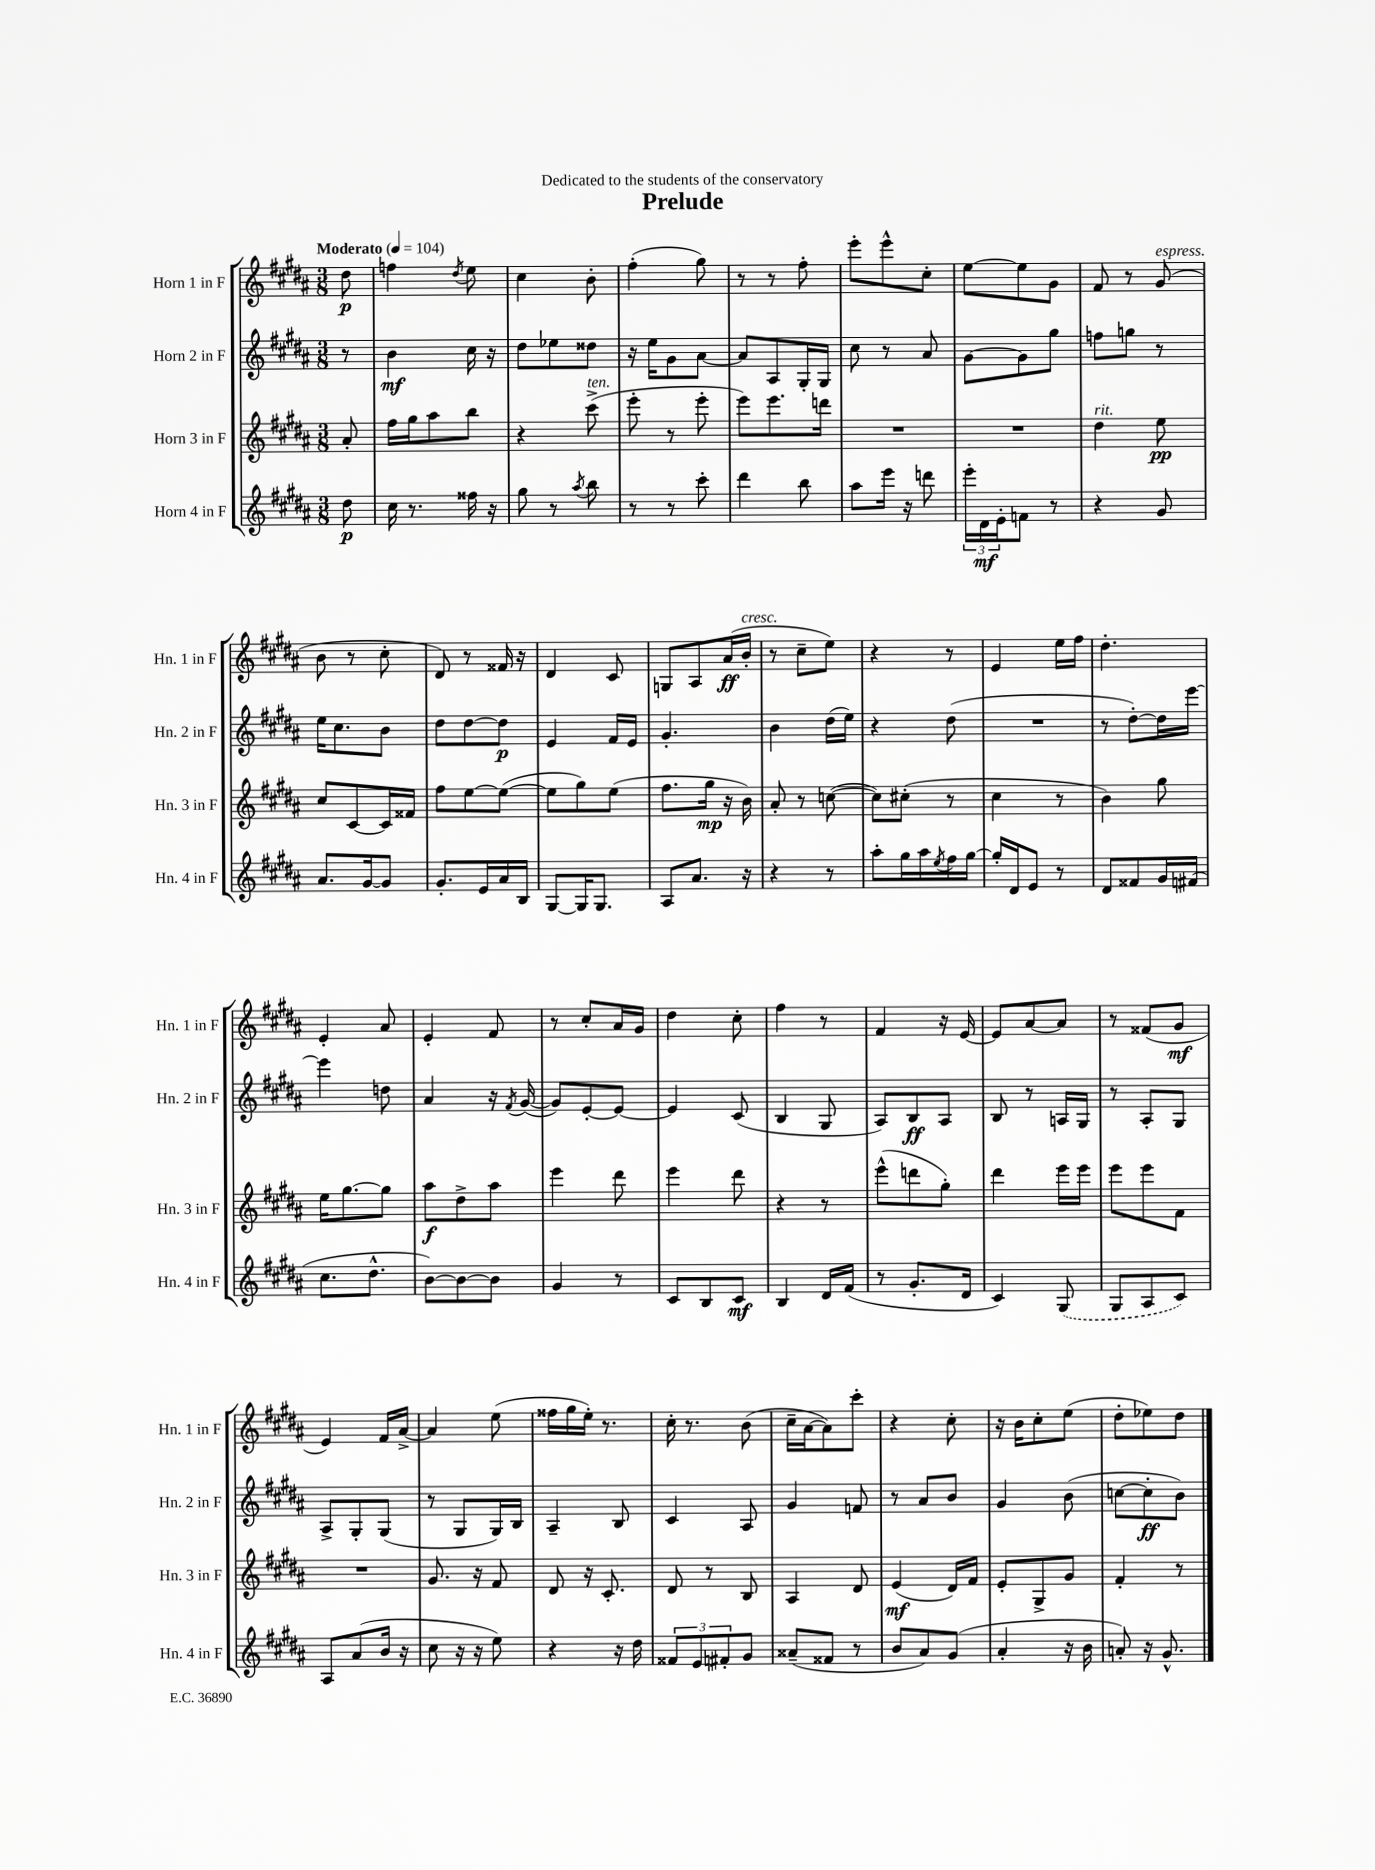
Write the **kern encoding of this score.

**kern	**kern	**kern	**kern
*staff4	*staff3	*staff2	*staff1
*clefG2	*clefG2	*clefG2	*clefG2
*k[f#c#g#d#a#]	*k[f#c#g#d#a#]	*k[f#c#g#d#a#]	*k[f#c#g#d#a#]
*M3/8	*M3/8	*M3/8	*M3/8
*MM104	*MM104	*MM104	*MM104
8dd#	8a#'	8r	8dd#
=	=	=	=
16cc#	16ff#	4b	4ff
8.r	16gg#	.	.
.	8aa#	.	.
.	.	.	8qdd#
16ff##	8bb	16cc#	8ee
16r	.	16r	.
=	=	=	=
8gg#	4r	8dd#	4cc#
8r	.	8ee-	.
8qaa#	.	.	.
8bb	(8ccc#^	8dd##	8b'
=	=	=	=
8r	8eee'	16r	(4ff#'
.	.	16ee	.
8r	8r	8g#	.
8ccc#'	8eee'	[8a#	8gg#)
=	=	=	=
4ddd#	8eee)	8a#]	8r
.	8.eee	8A#	8r
8bb	.	16G#'	8ff#'
.	16ddd	16G#	.
=	=	=	=
8aa#	4.r	8cc#	8eee'
16eee	.	8r	8eee^^
16r	.	.	.
8ddd	.	8a#	8cc#'
=	=	=	=
24eee'	4.r	[8g#	[8ee
24d#	.	.	.
24e'	.	.	.
8f	.	8g#]	8ee]
8r	.	8gg#	8g#
=	=	=	=
4r	4dd#	8ff	8f#
.	.	8gg	8r
8g#	8ee	8r	(8g#
=	=	=	=
8.a#	8cc#	16ee	8b
.	.	8.cc#	.
.	[8c#	.	8r
[16g#	.	.	.
8g#]	16c#]	8b	8cc#'
.	16f##	.	.
=	=	=	=
8.g#'	8ff#	8dd#	8d#)
.	[8ee	[8dd#	8r
16e	.	.	.
16a#	(8ee_	8dd#]	16f##
16B	.	.	16r
=	=	=	=
[8G#	8ee]	4e	4d#
16G#]	8gg#)	.	.
8.G#	.	.	.
.	(8ee	16f#	8c#
.	.	16e	.
=	=	=	=
8A#	8.ff#	4.g#'	8G
8.a#	.	.	8A#
.	16gg#	.	.
.	16r	.	(16a#
16r	16b)	.	16b'
=	=	=	=
4r	8a#'	4b	8r
.	8r	.	8cc#~
8r	([8cc	(16dd#	8ee)
.	.	16ee)	.
=	=	=	=
8aa#'	8cc])	4r	4r
16gg#	(8cc#'	.	.
16aa#	.	.	.
8qee	.	.	.
16ff#	8r	(8dd#	8r
[16gg#	.	.	.
=	=	=	=
16gg#']	4cc#	4.r	4e
16d#	.	.	.
8e	.	.	.
8r	8r	.	16ee
.	.	.	16ff#
=	=	=	=
8d#	4b)	8r	4.dd#'
8f##	.	[8dd#')	.
16g#	8gg#	16dd#]	.
(16f#	.	[16eee	.
=	=	=	=
8.cc#	16ee	4eee]	4e'
.	[8.gg#	.	.
8.dd#^^	.	.	.
.	8gg#]	8dd	8a#
=	=	=	=
[8b)	8aa#	4a#	4e'
8b_	8dd#^	.	.
8b]	8aa#	16r	8f#
.	.	8qf#	.
.	.	([16g#	.
=	=	=	=
4g#	4eee	8g#])	8r
.	.	[8e'	8cc#'
8r	8ddd#	8e_	16a#
.	.	.	16g#
=	=	=	=
8c#	4eee	4e]	4dd#
8B	.	.	.
8c#	8ddd#	(8c#	8cc#'
=	=	=	=
4B	4r	4B	4ff#
16d#	8r	8G#	8r
(16f#	.	.	.
=	=	=	=
8r	(8eee^^	8A#)	4f#
8.g#'	8ddd	8B	.
.	8gg#')	8A#	16r
16d#	.	.	[16e
=	=	=	=
4c#)	4ddd#	8B	8e]
.	.	8r	[8a#
(8G#	16eee	16A	8a#]
.	16eee	16G#	.
=	=	=	=
8G#	8eee	8r	8r
8A#	8eee	8A#'	(8f##
8c#)	8f#	8G#	8g#
=	=	=	=
8A#	4.r	8A#^	4e)
(8a#	.	8G#'	.
16b	.	(8G#	16f#
16r	.	.	[16a#^
=	=	=	=
8cc#	8.g#	8r	4a#]
16r	.	8G#	.
16r	16r	.	.
8ee)	8f#	16G#)	(8ee
.	.	16B	.
=	=	=	=
4r	8d#	4A#~	16ff##
.	.	.	16gg#
.	16r	.	16ee')
.	8.c#'	.	8.r
16r	.	8B	.
16dd#	.	.	.
=	=	=	=
12f##	8d#	4c#	16cc#'
.	.	.	8.r
12e	.	.	.
.	8r	.	.
12f#'	.	.	.
8g#	8B	8A#	(8b
=	=	=	=
(8a##~	4A#	4g#	16cc#~
.	.	.	[16a#
8f##	.	.	8a#])
8r	8d#	8f	8ccc#'
=	=	=	=
8b	(4e	8r	4r
8a#)	.	8a#	.
(8g#	16d#)	8b	8cc#'
.	16f#	.	.
=	=	=	=
4a#'	8e'	4g#	16r
.	.	.	16b
.	8G#^	.	8cc#'
16r	8g#	(8b	(8ee
16b	.	.	.
=	=	=	=
8a')	4f#'	[8cc	8dd#'
16r	.	8cc']	8ee-)
8.g#^^	.	.	.
.	8r	8b)	8dd#
==	==	==	==
*-	*-	*-	*-
